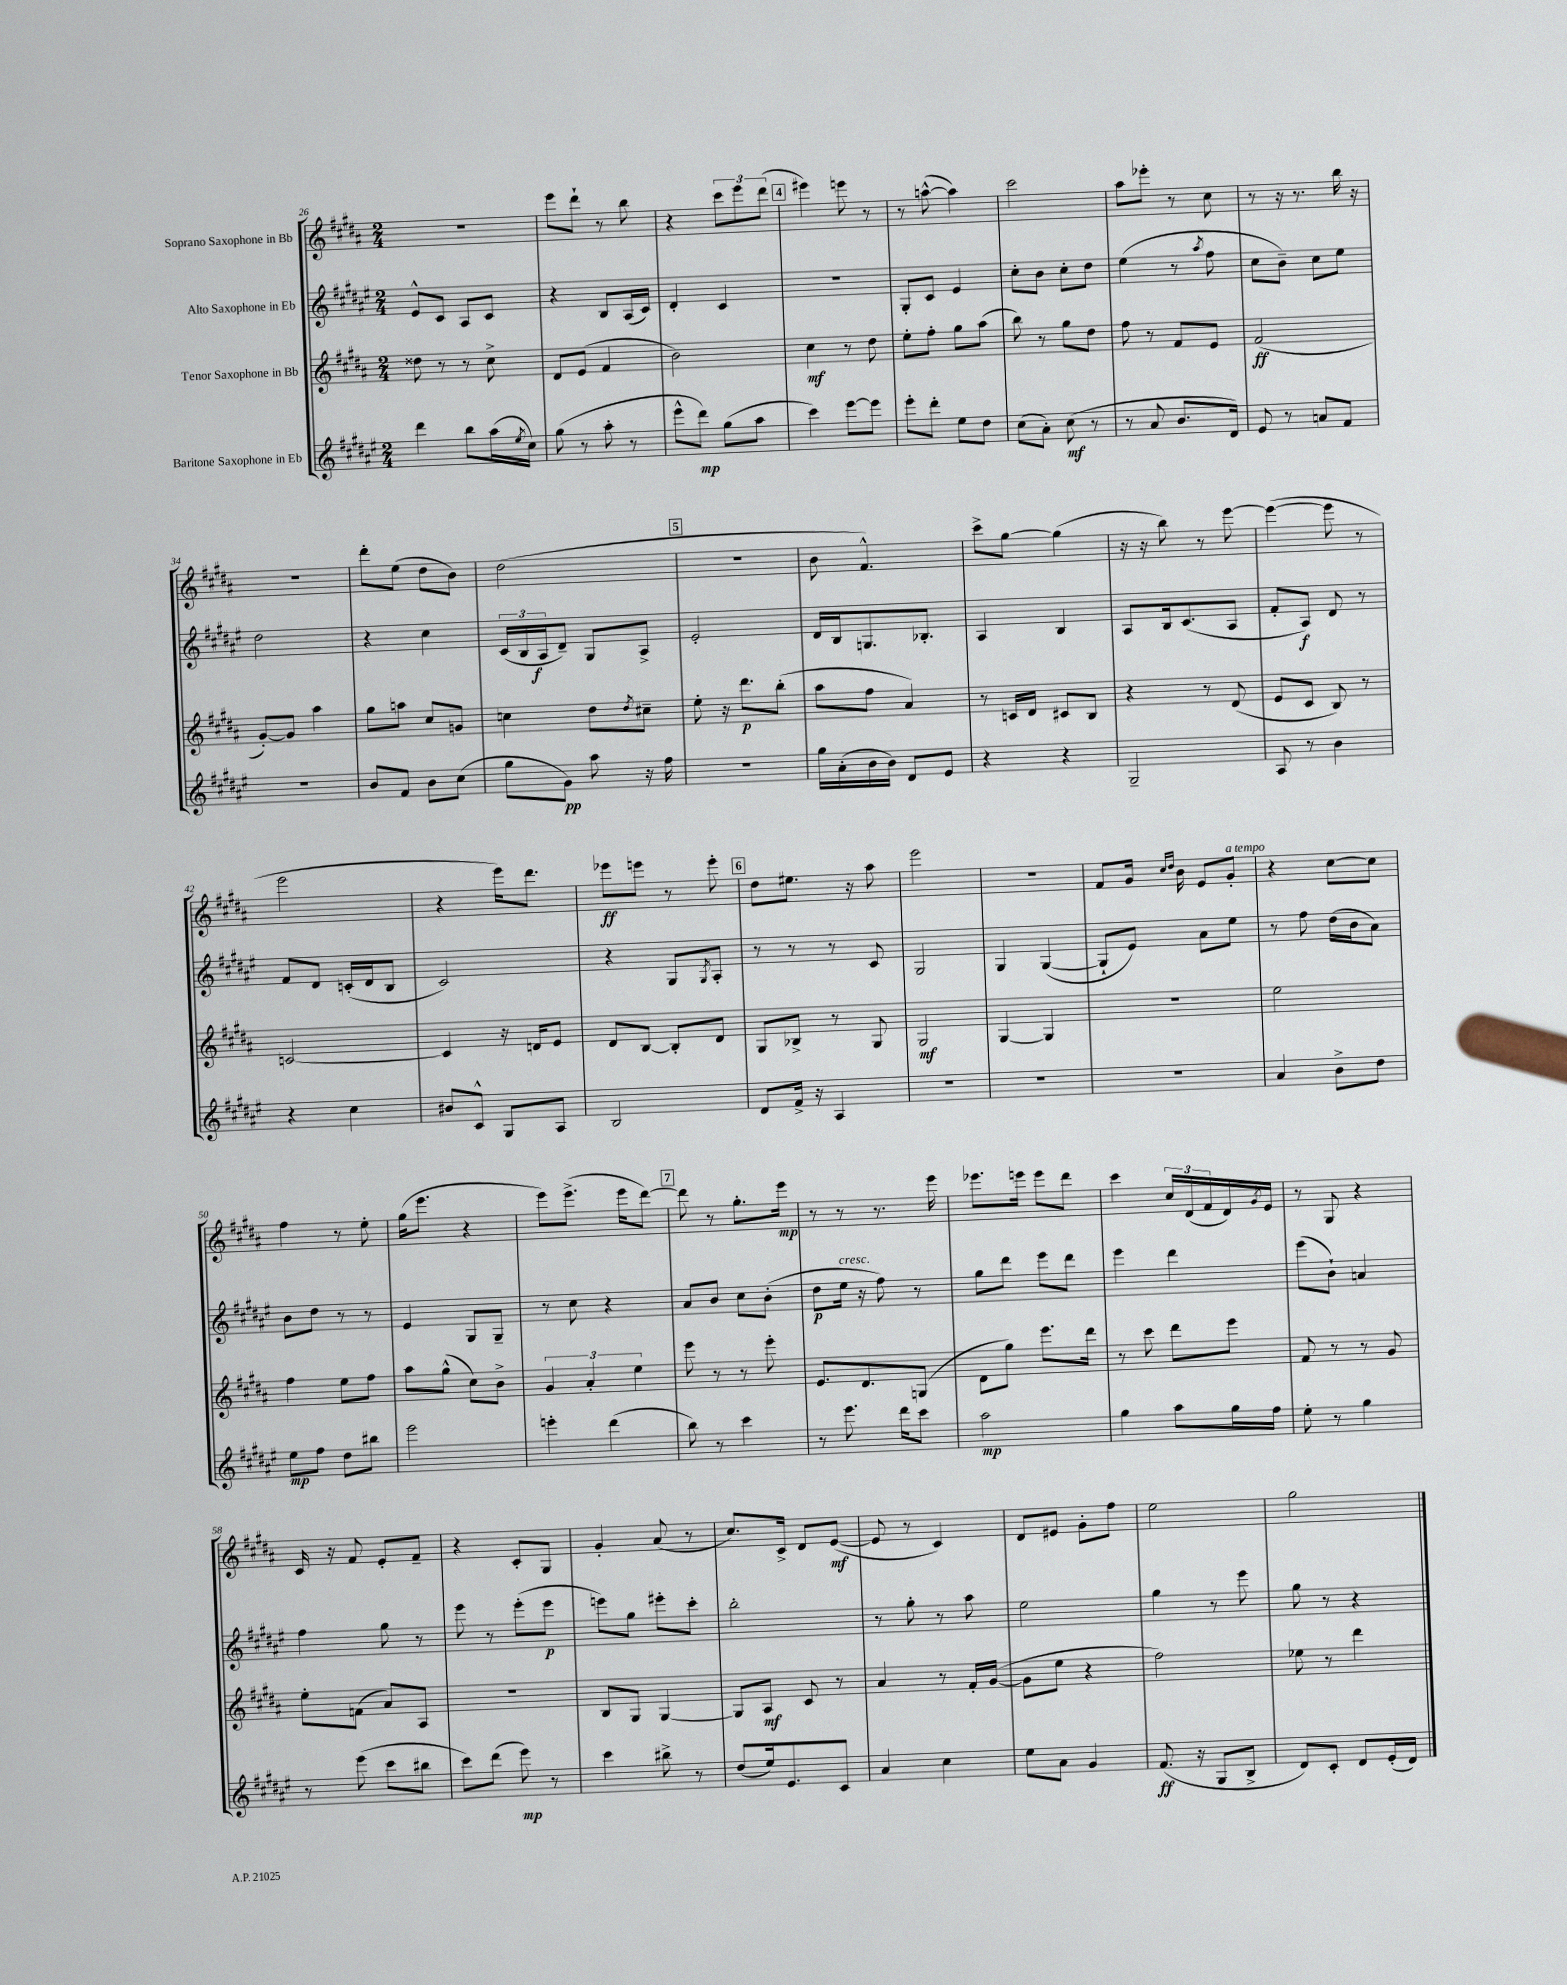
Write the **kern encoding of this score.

**kern	**kern	**kern	**kern
*staff4	*staff3	*staff2	*staff1
*clefG2	*clefG2	*clefG2	*clefG2
*k[f#c#g#d#a#e#]	*k[f#c#g#d#a#]	*k[f#c#g#d#a#e#]	*k[f#c#g#d#a#]
*M2/4	*M2/4	*M2/4	*M2/4
4ddd#	8dd##	8e#^^	2r
.	8r	8c#	.
8bb	8r	8A#	.
(16aa#	8cc#^	8c#	.
8qee#	.	.	.
16cc#)	.	.	.
=	=	=	=
(8gg#	8d#	4r	8eee
8r	(8e	.	8ddd#`
8aa#'	4f#	8B	8r
8r	.	(16A#	8bb
.	.	16c#)	.
=	=	=	=
8eee#^^	2b)	4d#'	4r
8ddd#)	.	.	.
(8gg#	.	4c#	12ccc#
.	.	.	12eee
8aa#	.	.	.
.	.	.	(12ddd#
=	=	=	=
4ccc#)	4cc#	2r	4eee#)
[8eee#	8r	.	8eee
8eee#]	8dd#	.	8r
=	=	=	=
8eee#'	8ee'	8G#'	8r
8ddd#'	8ff#'	8c#	([8aa^^
8ee#	8gg#	4e#	4aa])
8dd#	(8aa#	.	.
=	=	=	=
(8cc#	8bb)	8cc#'	2ccc#
8a#')	8r	8b	.
(8cc#	8gg#	8cc#'	.
8r	8dd#	8dd#	.
=	=	=	=
8r	8ff#	(4ee#	8aa#
8a#	8r	.	8eee-'
8.b	8f#	8r	8r
.	.	8qaa#	.
.	8e	8ff#	8cc#
16d#)	.	.	.
=	=	=	=
8e#	(2f#	8cc#	8r
8r	.	8b~)	16r
.	.	.	8.r
8a	.	8cc#	.
8f#	.	8ee#	16bb
.	.	.	16r
=	=	=	=
2r	[8g#')	2dd#	2r
.	8g#]	.	.
.	4aa#	.	.
=	=	=	=
8b	8gg#	4r	8ddd#'
8f#	8aa	.	(8ee
8b	8cc#	4cc#	8dd#
(8cc#	8g	.	8b)
=	=	=	=
8gg#	4cc	(24c#	(2dd#
.	.	24B	.
.	.	24A#	.
8g#)	.	8d#~)	.
8aa#	8dd#	8G#	.
.	8qdd#	.	.
16r	8cc#~	8A#^	.
16ff#	.	.	.
=	=	=	=
2r	8ee'	2e#'	2r
.	16r	.	.
.	8.ddd#	.	.
.	(8bb'	.	.
=	=	=	=
16gg#	8aa#	16d#	8b
(16a#'	.	16B	.
16b	8ff#	8.G	4.f#^^)
16b)	.	.	.
8d#	4a#)	.	.
.	.	8.B-'	.
8e#	.	.	.
=	=	=	=
4r	8r	4A#	8ccc#^
.	16c	.	[8gg#
.	16d#	.	.
4r	8c#	4B	(4gg#]
.	8B	.	.
=	=	=	=
2G#~	4r	8A#	16r
.	.	.	16r
.	.	16B	8bb)
.	.	(8.c#	.
.	8r	.	8r
.	(8d#	8A#	[8eee
=	=	=	=
8A#	8e	8f#'	(4eee_
8r	8c#	8A#)	.
4b	8B)	8d#	8eee]
.	8r	8r	8r
=	=	=	=
4r	[2c	8f#	2eee
.	.	8d#	.
4cc#	.	(16c'	.
.	.	16d#	.
.	.	8B	.
=	=	=	=
8b#	4c]	2c#)	4r
8c#^^	.	.	.
8G#	16r	.	16eee)
.	16d	.	8.ddd#
8A#	8e	.	.
=	=	=	=
2B	8d#	4r	8eee-
.	[8B	.	8eee
.	8B']	8G#	8r
.	.	8qG#	.
.	8d#	8A#'	8eee'
=	=	=	=
8d#	8G#	8r	8dd#
16f#^	8B-^	8r	8.ee#
16r	.	.	.
4A#	8r	8r	.
.	.	.	16r
.	8G#	8c#	8aa#
=	=	=	=
2r	2G#	2G#	2eee
=	=	=	=
2r	[4G#	4G#	2r
.	4G#]	([4G#	.
=	=	=	=
2r	2r	8G#`]	8f#
.	.	8e#)	16g#
.	.	.	16qqcc#
.	.	.	16qqdd#
.	.	.	16b
.	.	8a#	8e
.	.	8ee#	8g#'
=	=	=	=
4a#	2ee	8r	4r
.	.	8ff#	.
8b^	.	(16dd#	[8cc#
.	.	16b	.
8dd#	.	8a#)	8cc#]
=	=	=	=
8ee#	4ff#	8b	4ff#
8ff#	.	8dd#	.
8dd#	8ee	8r	8r
8bb#	8ff#	8r	8ee'
=	=	=	=
2eee#	8aa#	4e#	(16gg#
.	.	.	8.eee
.	(8gg#^^	.	.
.	8cc#)	8G#	4r
.	8b^	8G#~	.
=	=	=	=
4eee'	6g#	8r	8eee)
.	.	8cc#	(8.eee^
.	6a#'	.	.
(4ddd#	.	4r	.
.	.	.	16eee
.	6ee	.	.
.	.	.	[8ddd#)
=	=	=	=
8bb)	8eee	8a#	8ddd#]
8r	8r	8b	8r
4ccc#	8r	8cc#	8.gg#'
.	8eee'	(8b'	.
.	.	.	16eee
=	=	=	=
8r	8.e	8dd#	8r
8.eee#	.	16ee#	8r
.	8.d#	16r	.
.	.	8ff#)	8.r
16ddd#	.	.	.
8ccc#	(8G	8r	.
.	.	.	16eee
=	=	=	=
2aa#	8d#	8gg#	8.eee-
.	8gg#)	8ddd#	.
.	.	.	16eee
.	8.eee	8eee#	8eee
.	.	8ddd#	8ddd#
.	16ddd#	.	.
=	=	=	=
4gg#	8r	4eee#	4ccc#
.	8ccc#	.	.
8aa#	8ddd#	4ddd#	24cc#
.	.	.	(24d#
.	.	.	24f#
16gg#	8eee	.	16d#)
.	.	.	8qg#
16ff#	.	.	16e
=	=	=	=
8ee#'	8f#	(8eee#	8r
8r	8r	8b`)	8G#
4gg#	8r	4a	4r
.	8g#	.	.
=	=	=	=
8r	8ee'	4ff#	16c#
.	.	.	16r
(8eee#	(8f	.	8f#
8ccc#	8a#)	8gg#	8e'
8bb#	8A#	8r	8f#~
=	=	=	=
8ccc#)	2r	8eee#	4r
(8ddd#	.	8r	.
8eee#)	.	(8eee#'	8c#'
8r	.	8eee#	8G#
=	=	=	=
4ccc#	8B	8eee)	4g#'
.	8G#	8gg#	.
8bb#^	[4G#	8eee#'	(8a#
8r	.	8ccc#'	8r
=	=	=	=
(8dd#	8G#]	2bb'	8.cc#)
16ee#)	8A#	.	.
8.e#	.	.	16c#^
.	8c#	.	8d#
8c#	8r	.	([8e
=	=	=	=
4a#	4a#	8r	8e]
.	.	8gg#'	8r
4cc#	8r	8r	4c#)
.	16f#'	8aa#	.
.	([16g#	.	.
=	=	=	=
8ee#	8g#]	2ee#	8d#
8a#	8ee	.	8e#
4g#	4r	.	8g#'
.	.	.	8ff#
=	=	=	=
(8.f#	2ff#)	4gg#	2ee
16r	.	.	.
8G#	.	8r	.
8B^	.	8eee#	.
=	=	=	=
8d#)	8ee-	8gg#	2gg#
8c#'	8r	8r	.
8d#	4ddd#	4r	.
(16e#'	.	.	.
16d#)	.	.	.
==	==	==	==
*-	*-	*-	*-
